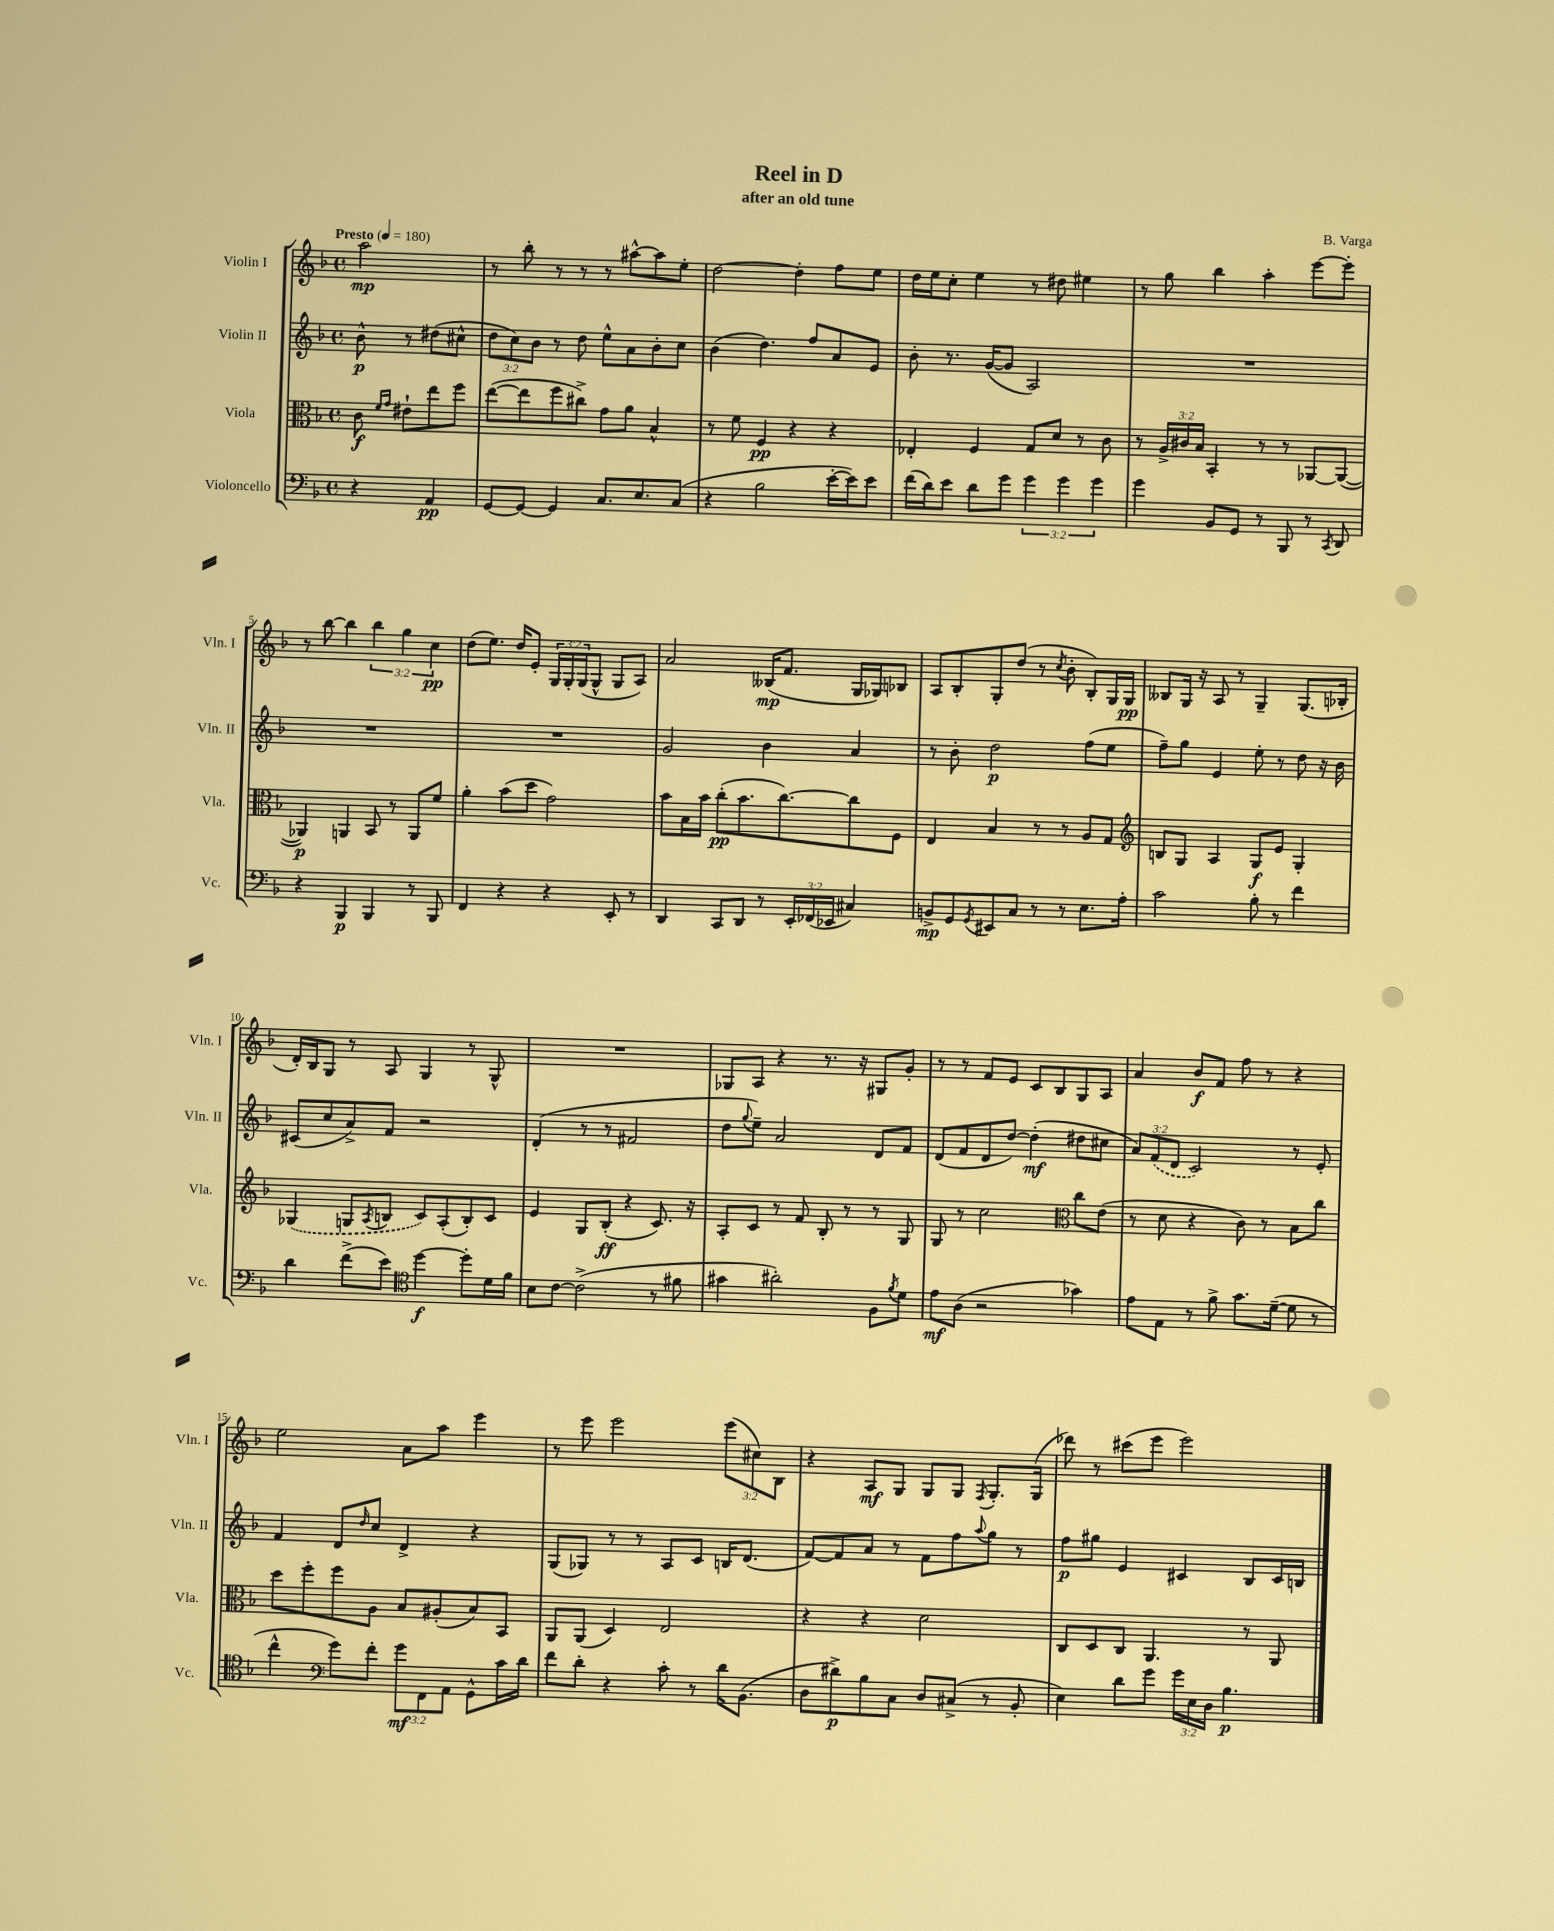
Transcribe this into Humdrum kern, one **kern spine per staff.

**kern	**kern	**kern	**kern
*staff4	*staff3	*staff2	*staff1
*clefF4	*clefC3	*clefG2	*clefG2
*k[b-]	*k[b-]	*k[b-]	*k[b-]
*M4/4	*M4/4	*M4/4	*M4/4
*met(c)	*met(c)	*met(c)	*met(c)
*MM180	*MM180	*MM180	*MM180
4r	8c\	8b-^^\	2aa\
.	16qqf/LL	.	.
.	16qqg/JJ	.	.
.	8e#`\L	8r	.
4AA/	8ee\	(8dd#\L	.
.	8ff\J	8cc#^^\J	.
=	=	=	=
[8GG/L	([8ee\L	12dd\L	8r
.	.	12cc\)	.
8GG/_J	8ee\]	.	8bb-'\
.	.	12b-\J	.
4GG/]	8ff\	8r	8r
.	8cc#^\J)	8dd\	8r
8.C/L	8g\L	8ee^^\L	8r
.	8a\J	8a\	[8aa#^^\L
8.E/	.	.	.
.	4B-^^/	8b-'\	8aa#\]
(8C/J	.	8cc\J	8ee'\J
=	=	=	=
4r	8r	(4b-\	[2dd\
.	8f\	.	.
2B-\	4F/	4.dd\)	.
.	4r	.	4dd'\]
.	.	8ff/L	.
[16e'\LL	4r	8a/	8ff\L
16e\]J)	.	.	.
8e\J	.	8e/J	8ee\J
=	=	=	=
(16f\LL	4E-'/	8b-'\	16dd\LL
16d\J)	.	.	16ee\J
8e\J	.	8.r	8cc'\J
8d\L	4F/	.	4ee\
.	.	([16g/LK	.
8g\J	.	8g/]J	.
6g\	8G/L	2A/)	8r
.	8d/J	.	8dd#\
6g\	.	.	.
.	8r	.	4ee#\
6g\	.	.	.
.	8c\	.	.
=	=	=	=
4g\	8r	1r	8r
.	24A^/LL	.	8gg\
.	24c#/	.	.
.	24B-/JJ	.	.
8BB-/L	4BB-'/	.	4bb-\
8GG/J	.	.	.
8r	8r	.	4aa'\
8BBB-/	8r	.	.
8r	[8AA-/L	.	[8eee\L
8qCC/	.	.	.
8DD/	(8AA-/_J	.	8eee'\]J
=	=	=	=
4r	4AA-/])	1r	8r
.	.	.	[8bb-\
4BBB-/	4AA/	.	4bb-\]
4BBB-/	8BB-/	.	6bb-\
.	8r	.	.
.	.	.	6gg\
8r	8AA/L	.	.
.	.	.	6cc\
8BBB-/	8f/J	.	.
=	=	=	=
4FF/	4a'\	1r	(8dd\L
.	.	.	8.ee\J)
4r	(8b-\L	.	.
.	.	.	16dd/LK
.	8dd\J	.	8e'/J
4r	2g\)	.	24G/LL
.	.	.	24G'/
.	.	.	(24G/J
.	.	.	8G^^/J
8EE'/	.	.	8G/L
8r	.	.	8A/J)
=	=	=	=
4DD/	8b-\L	2g/	2a/
.	16B-\L	.	.
.	16b-\JJ	.	.
8CC/L	(8cc'\L	.	.
8DD/J	8.b-\	.	.
8r	.	4b-\	(16B--/LK
.	[8.cc\)	.	8.f/J
24EE'/LL	.	.	.
(24FF-/	.	.	.
24EE-/JJ	.	.	.
4C#/)	8cc\]	4a/	16G/LL
.	.	.	16G-/J)
.	8F\J	.	8B-/J
=	=	=	=
8BB^/L	4E/	8r	8A/L
8GG/	.	8b-'\	8B-'/
8qGG/	.	.	.
8EE#/	4B-/	2dd\	8G'/
8C/J	.	.	(8dd/J
8r	8r	.	8r
.	.	.	8qcc/
8r	8r	.	8b-'\
8.E\L	8A/L	(8ff\L	8B-'/L)
.	8G/J	8ee\J	16G/L
16A'\Jk	.	.	16G/JJ
=	=	=	=
*	*clefG2	*	*
2c\	8B/L	8ff~\L)	8B--/L
.	8G/J	8gg\J	16G/Jk
.	.	.	16r
.	4A/	4e/	8A/
.	.	.	8r
8B-'\	8G/L	8ee'\	4G~/
8r	8e/J	8r	.
4f\	4G'/	8dd\	(8.G/L
.	.	16r	.
.	.	16b-\	16B-'/Jk
=	=	=	=
4d\	(4G-/	(8c#/L	16d'/LL)
.	.	.	16B-/J
.	.	8cc/	8G/J
(8f^\L	8G/L	8a^/)	8r
.	8qA/	.	.
8e\J)	8B/J	8f/J	8A/
*clefC4	*	*	*
[4dd\	8c/L)	2r	4G/
.	(8A'/	.	.
8dd'\]L	8B'/)	.	8r
16d\L	8c/J	.	8G^^/
16f\JJ	.	.	.
=	=	=	=
8B-\L	4e/	(4d'/	1r
[8c\J	.	.	.
(2c^\]	8G/L	8r	.
.	(8B-'/J	8r	.
.	4r	2f#/	.
8r	8.c/)	.	.
8f#\	.	.	.
.	16r	.	.
=	=	=	=
4g#\	8A'/L	8dd\L	8G-/L
.	.	8qqgg/	.
.	8c/J	8ee~\J)	8A/J
2a#'\)	8r	2a/	4r
.	8f/	.	.
.	8B-'/	.	8.r
.	8r	.	.
.	.	.	16r
8F\L	8r	8d/L	8G#/L
8qf/	.	.	.
8d\J	8G/	8f/J	8g'/J
=	=	=	=
8e\L	8G/	(8d/L	8r
(8A\J	8r	8f/	8r
2r	2cc\	8d/	8f/L
.	.	[8dd/J)	8e/J
.	.	(4dd'\]	8c/L
.	.	.	8B-/
*	*clefC3	*	*
4g-\)	8cc\L	8dd#\L	8G/
.	(8e\J	8cc#\J	8A/J
=	=	=	=
8e\L	8r	12a/L)	4a/
.	.	(12f/	.
8E\J	8d\	.	.
.	.	12d/J	.
8r	4r	2c/)	8b-/L
8f^\	.	.	8f/J
8.g\L	8c\)	.	8ff\
.	8r	.	8r
([16d~\Jk	.	.	.
8d\]	8B-\L	8r	4r
8r	8cc\J	8e'/	.
=	=	=	=
4cc^^\	8dd\L	4f/	2ee\
.	8ff'\	.	.
*clefF4	*	*	*
8g\L)	8ff\	8d/L	.
.	.	16qqdd/	.
8f'\J	8A\J	8cc/J	.
12g\L	8B-/L	4d^/	8a\L
12FF\	.	.	.
.	(8A#'/	.	8aa\J
12AA\J	.	.	.
8GG^^\L	8B-/)	4r	4eee\
16c\L	8BB-/J	.	.
16d\JJ	.	.	.
=	=	=	=
8f\L	8AA/L	(8G/L	8r
8d'\J	(8AA/J	8G-/J)	8eee\
4r	4D/)	8r	2eee\
.	.	8r	.
8c'\	2E/	8A/L	.
8r	.	8c/J	.
16d\LK	.	16B/LK	(12eee\L
(8.BB-\J	.	(8.d/J	.
.	.	.	12cc#\)
.	.	.	12B-\J
=	=	=	=
8D\L	4r	[8f/L)	4r
8d#^\)	.	8f/]	.
8B-\	4r	8a/J	8A/L
8C\J	.	8r	8G/J
8D/L	2d\	8f\L	8G/L
(8C#^/J	.	8ff\	8G/J
.	.	8qqaa/	8qF/
8r	.	8gg\J	8.G'/L
8BB-'/	.	8r	.
.	.	.	(16G/Jk
=	=	=	=
4E\)	8C/L	8ff\L	8ddd-\)
.	8D/	8gg#\J	8r
8d\L	8C/J	4e/	(8ccc#\L
8g\J	4.AA/	.	8eee\J
24g\LL	.	4c#/	2eee\)
24E\	.	.	.
24D\JJ	.	.	.
4.B-\	.	.	.
.	8r	8B-/L	.
.	8AA/	16c#/L	.
.	.	16B/JJ	.
==	==	==	==
*-	*-	*-	*-
